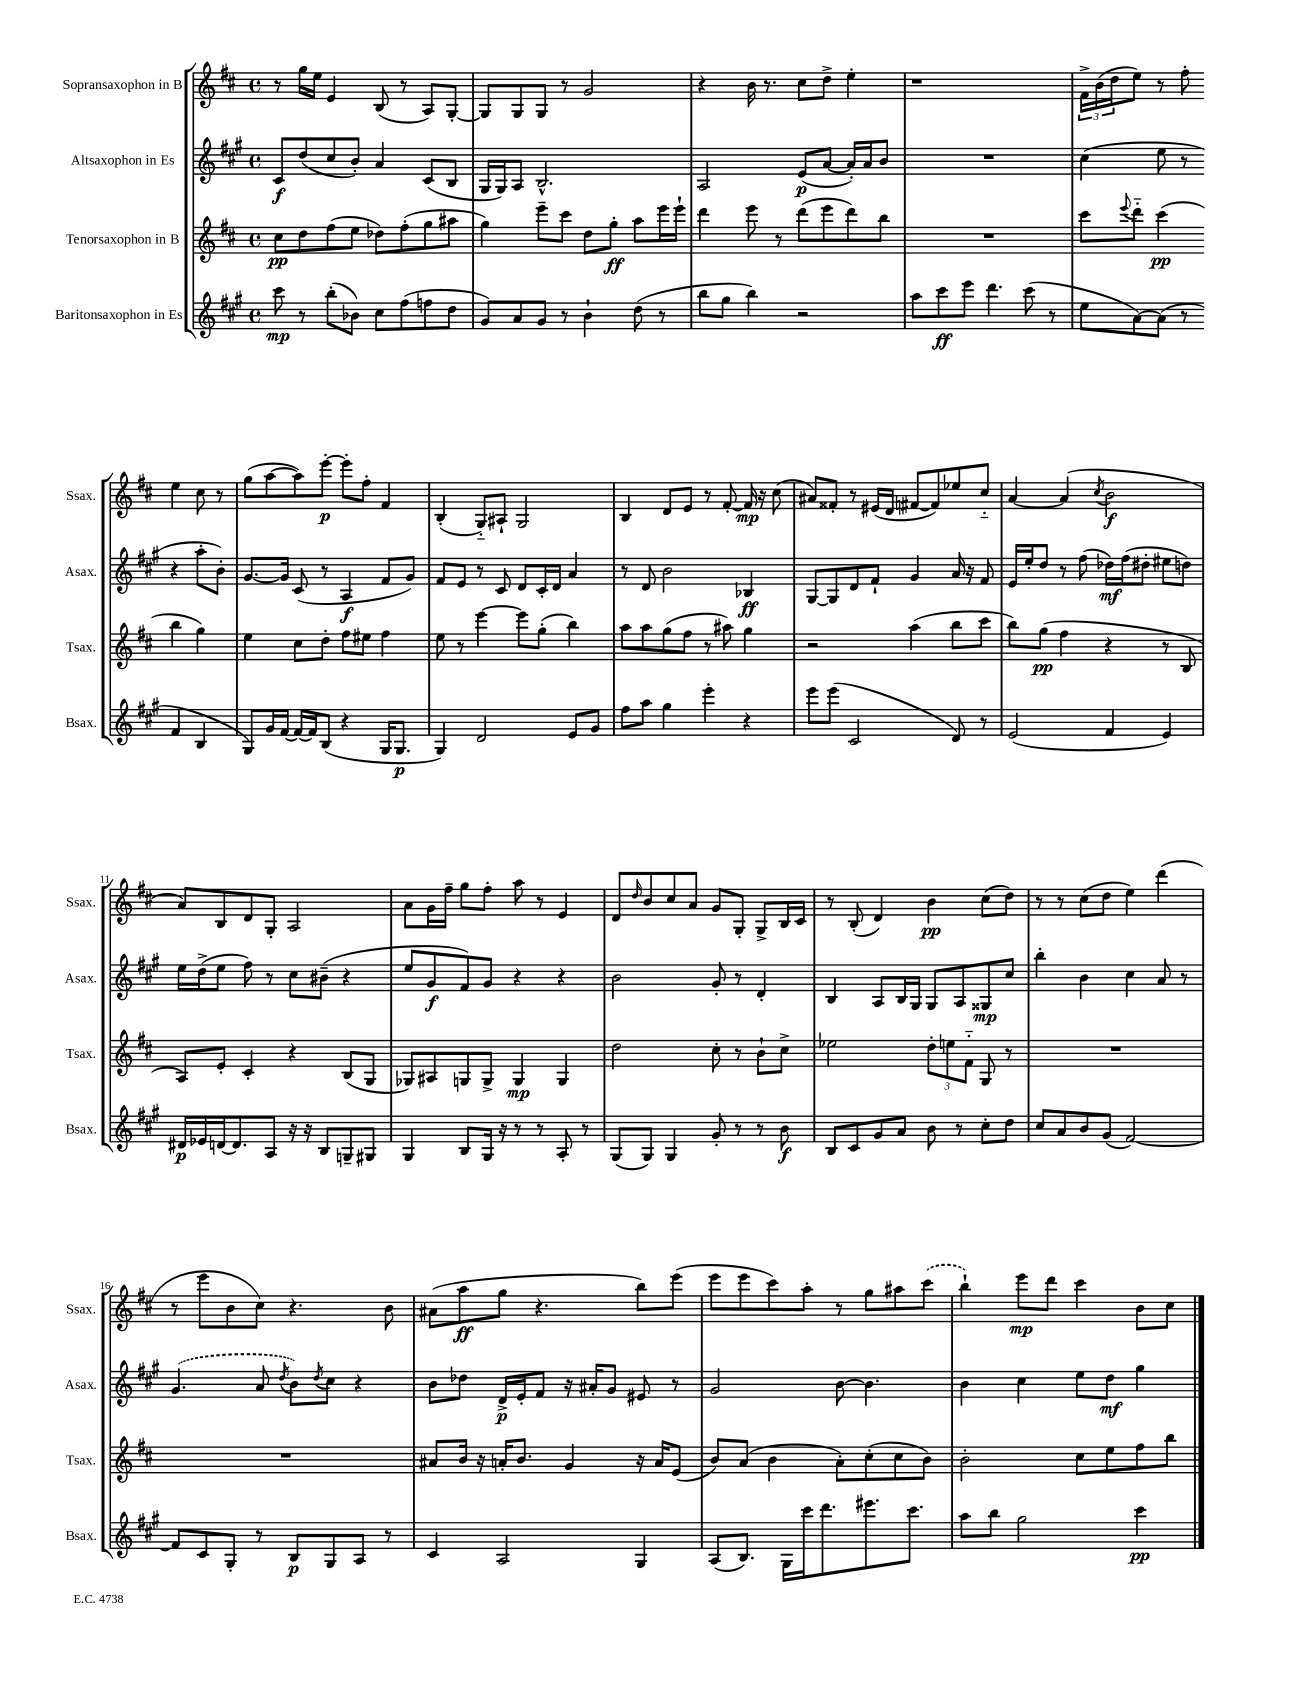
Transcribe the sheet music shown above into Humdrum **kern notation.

**kern	**kern	**kern	**kern
*staff4	*staff3	*staff2	*staff1
*clefG2	*clefG2	*clefG2	*clefG2
*k[f#c#g#]	*k[f#c#]	*k[f#c#g#]	*k[f#c#]
*M4/4	*M4/4	*M4/4	*M4/4
*met(c)	*met(c)	*met(c)	*met(c)
8ccc#	8cc#	8c#	8r
8r	8dd	(8dd	16gg
.	.	.	16ee
(8bb'	(8ff#	8cc#	4e
8b-)	8ee	8b')	.
8cc#	8dd-)	4a	(8B
(8ff#	(8ff#'	.	8r
8ff	8gg	(8c#	8A)
8dd	8aa#	8B	[8G'
=	=	=	=
8g#)	4gg)	16G#	8G]
.	.	16G#)	.
8a	.	8A	8G
8g#	8eee~	2.B^^	8G
8r	8ccc#	.	8r
4b`	8dd	.	2g
.	8gg'	.	.
(8dd	8aa	.	.
8r	16eee	.	.
.	16eee`	.	.
=	=	=	=
8bb	4ddd	2A	4r
8gg#	.	.	.
4bb)	8eee	.	16b
.	.	.	8.r
.	8r	.	.
2r	(8ddd	(8e	8cc#
.	8eee	[8a	8dd^
.	8ddd)	16a'])	4ee'
.	.	16a	.
.	8bb	8b	.
=	=	=	=
8aa	1r	1r	1r
8ccc#	.	.	.
8eee	.	.	.
4.ddd	.	.	.
(8ccc#	.	.	.
8r	.	.	.
=	=	=	=
8ee	8ccc#	(4cc#	24f#^
.	.	.	(24b
.	.	.	24dd
.	8qqeee	.	.
[8a)	8ddd'~	.	8ee)
(8a]	(4ccc#	8ee	8r
8r	.	8r	8ff#'
4f#	4bb	4r	4ee
4B	4gg)	8aa'	8cc#
.	.	8b')	8r
=	=	=	=
8G#)	4ee	[8.g#	(8gg
16g#	.	.	[8aa
[16f#	.	16g#]	.
16f#_	8cc#	(8c#	8aa])
16f#]	.	.	.
(8B	8dd'	8r	[8eee'
4r	8ff#	4A	8eee']
.	8ee#	.	8ff#'
16G#	4ff#	8f#	4f#
8.G#	.	.	.
.	.	8g#)	.
=	=	=	=
4G#)	8ee	8f#	(4B'
.	8r	8e	.
2d	[4eee	8r	8G'~)
.	.	8c#	8A#`
.	8eee]	8d	2G
.	(8gg'	16c#'	.
.	.	16d	.
8e	4bb)	4a	.
8g#	.	.	.
=	=	=	=
8ff#	8aa	8r	4B
8aa	8aa	8d	.
4gg#	(8gg	2b	8d
.	8ff#	.	8e
4eee'	8r	.	8r
.	8aa#)	.	[8f#'
4r	4gg	4B-	16f#]
.	.	.	16r
.	.	.	(8cc#
=	=	=	=
8eee	2r	[8G#	8a#)
(8eee	.	8G#]	8f##'
2c#	.	8d	8r
.	.	8f#`	(16e#
.	.	.	16d
.	(4aa	4g#	[8f#
.	.	.	8f#])
8d)	8bb	16a	8ee-
.	.	16r	.
8r	8ccc#	8f#	8cc#'~
=	=	=	=
(2e	8bb)	16e	[4a
.	.	16ee'	.
.	(8gg	8dd	.
.	4ff#	8r	(4a]
.	.	(8ff#	.
.	.	.	8qcc#
4f#	4r	16dd-)	2b
.	.	(16ff#	.
.	.	8dd#'	.
4e)	8r	8ee#	.
.	8B	8dd)	.
=	=	=	=
16d#	8A)	16ee	8a)
16e-	.	(16dd^	.
[16d	8e'	8ee	8B
8.d]	.	.	.
.	4c#'	8ff#)	8d
8A	.	8r	8G'
16r	4r	8cc#	2A
16r	.	.	.
8B	.	(8b#~	.
8G~	(8B	4r	.
8G#	8G	.	.
=	=	=	=
4G#	8G-)	8ee	8a
.	8A#	8g#	16g
.	.	.	16ff#~
8B	8G	8f#)	8gg
16G#	8G^	8g#	8ff#'
16r	.	.	.
8r	4G	4r	8aa
8r	.	.	8r
8A'	4G	4r	4e
8r	.	.	.
=	=	=	=
(8G#	2dd	2b	8d
.	.	.	16qqdd
8G#)	.	.	8b
4G#	.	.	8cc#
.	.	.	8a
8g#'	8cc#'	8g#'	8g
8r	8r	8r	8G'
8r	8b`	4d'	8G^
8b	8cc#^	.	16B
.	.	.	16c#
=	=	=	=
8B	2ee-	4B	8r
8c#	.	.	(8B'
8g#	.	8A	4d)
8a	.	16B	.
.	.	16G#	.
8b	12dd'	8G#	4b
.	12ee	.	.
8r	.	8A	.
.	12f#'~	.	.
8cc#'	8G	8G##	(8cc#
8dd	8r	8cc#	8dd)
=	=	=	=
8cc#	1r	4bb'	8r
8a	.	.	8r
8b	.	4b	(8cc#
(8g#	.	.	8dd
[2f#)	.	4cc#	4ee)
.	.	8a	(4ddd
.	.	8r	.
=	=	=	=
8f#]	1r	(4.g#	8r
8c#	.	.	8eee
8G#'	.	.	8b
8r	.	8a	8cc#)
.	.	8qdd	.
8B	.	8b)	4.r
.	.	8qdd	.
8G#	.	8cc#	.
8A	.	4r	.
8r	.	.	8b
=	=	=	=
4c#	8a#	8b	(8a#
.	16b	8dd-	8aa
.	16r	.	.
2A	16a'	16d^	8gg
.	8.b	16e'	.
.	.	8f#	4.r
.	4g	16r	.
.	.	16a#'	.
.	.	8g#	.
4G#	16r	8e#	8bb)
.	16a	.	.
.	(8e	8r	(8eee
=	=	=	=
(8A	8b)	2g#	8eee
8.B)	(8a	.	8eee
.	4b	.	8ccc#)
16G#	.	.	.
16ccc#	.	.	8aa'
8.ddd	.	.	.
.	8a')	[8b	8r
8.eee#	(8cc#'	4.b]	8gg
.	8cc#	.	8aa#
8.ccc#	.	.	.
.	8b)	.	(8ccc#
=	=	=	=
8aa	2b'	4b	4bb`)
8bb	.	.	.
2gg#	.	4cc#	8eee
.	.	.	8ddd
.	8cc#	8ee	4ccc#
.	8ee	8dd	.
4ccc#	8ff#	4gg#	8b
.	8bb	.	8cc#
==	==	==	==
*-	*-	*-	*-
